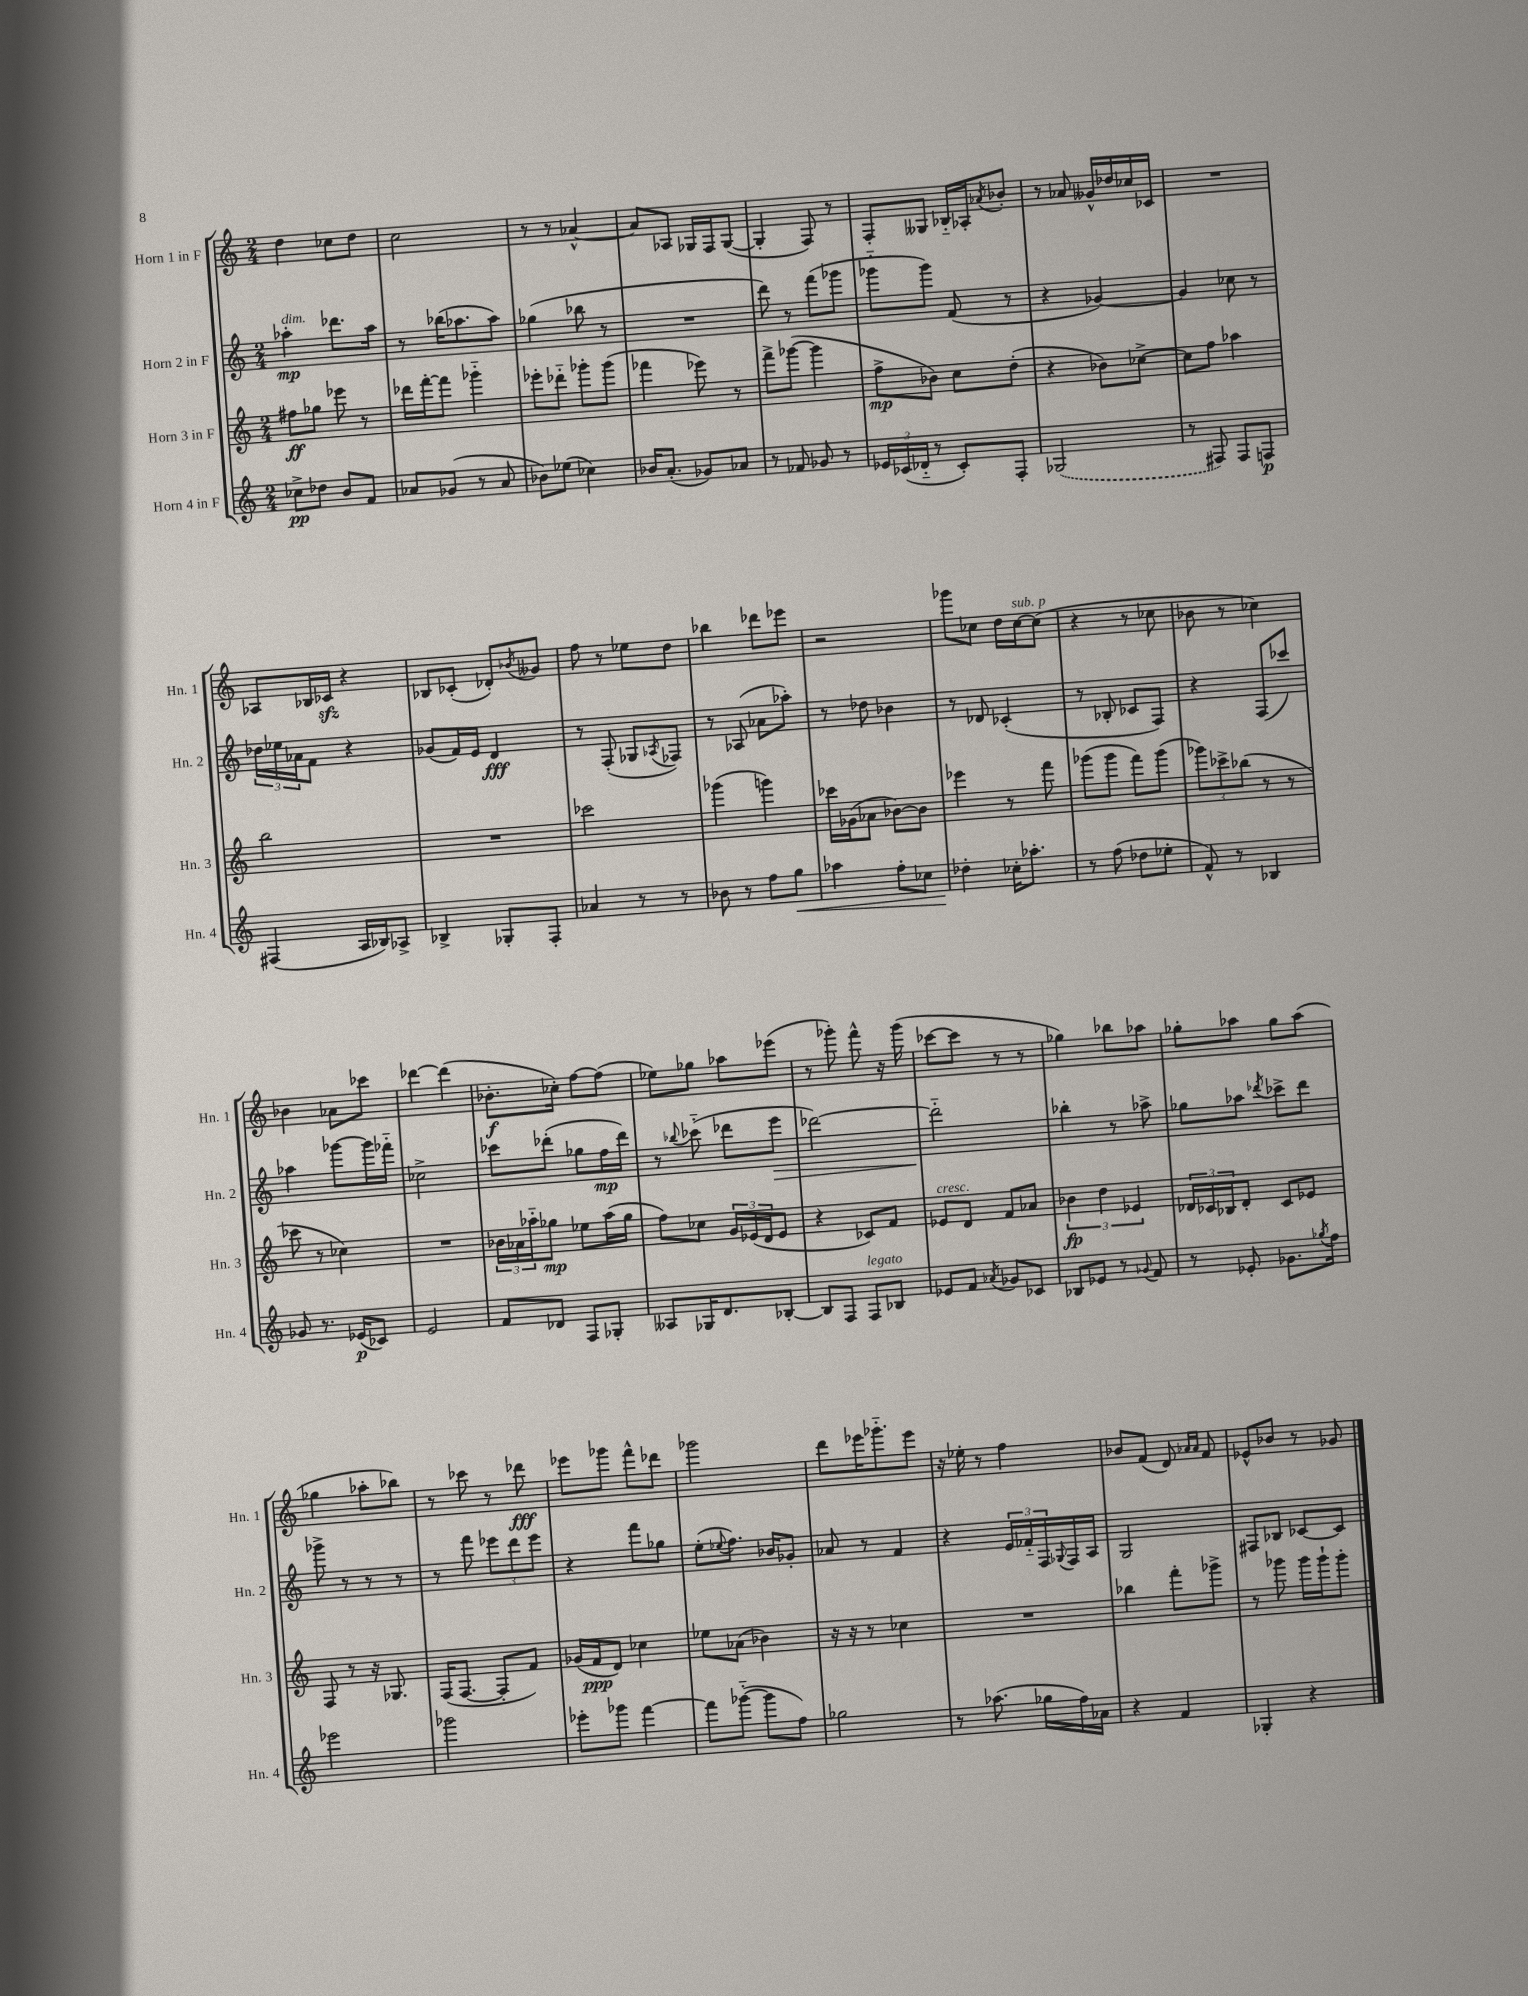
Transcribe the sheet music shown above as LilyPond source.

<<
\new StaffGroup <<
\new Staff = "s0" \with { instrumentName = "Horn 1 in F" shortInstrumentName = "Hn. 1" } {
    \clef treble \key c \major \numericTimeSignature \time 2/4
    d''4 ces''8 d''8 |
    c''2 |
    r8 r8 aes'4~-^ |
    aes'8 aes8 ges16 f16 ges8~( |
    ges4-. f8) r8 |
    f8-. geses8 bes16-_ aes16-. \acciaccatura { aes'8 } bes'8-. |
    r8 aes'8 geses'16-^ des''16 ces''16 ces'16 |
    R2 |
    aes8 bes16 ces'16\sfz r4 |
    bes8 ces'8-.( des'8-.) \acciaccatura { bes'8 } geses'8 |
    f''8 r8 ees''8 d''8 |
    bes''4 des'''8 ees'''8 |
    r2 |
    ges'''8 ces''8 d''16 ces''16~^\markup { \italic "sub. p" } ces''8( |
    r4 r8 ces''8 |
    bes'8 r8 ces''4) |
    bes'4 aes'8 ces'''8 |
    des'''4~ des'''4( |
    bes'8.-.\f ces''16-.) f''8~ f''8( |
    ees''8) ges''8 aes''8 ees'''8( |
    r8 ges'''8-.) f'''8-^ r16 ges'''16( |
    ces'''8~ ces'''8 r8 r8 |
    ges''4) bes''8 aes''8 |
    ges''8-. aes''8 ges''8 aes''8( |
    ges''4 aes''8-. bes''8) |
    r8 ces'''8 r8 des'''8\fff |
    ees'''8 ges'''8 f'''8-^ des'''8 |
    ges'''2 |
    d'''8 ees'''16 ges'''8.-_ ees'''8 |
    r16 ees''16-. r8 f''4 |
    bes'8 f'8( d'8) \grace { aes'16 aes'16 } f'8 |
    ees'8-^ bes'8 r8 ges'8 \bar "|." |
}
\new Staff = "s1" \with { instrumentName = "Horn 2 in F" shortInstrumentName = "Hn. 2" } {
    \clef treble \key c \major \numericTimeSignature \time 2/4
    aes''4-.\mp^\markup { \italic "dim." } des'''8. aes''16 |
    r8 bes''16( aes''8. aes''8) |
    ges''4( bes''8 r8 |
    R2 |
    d'''8) r8 f'''8( ges'''8 |
    ges'''8-_ ges'''8) f'8( r8 |
    r4 ges'4~) |
    ges'4 ces''8 r8 |
    \tuplet 3/2 { des''16 ees''16 aes'16 } f'8 r4 |
    ges'8( f'16) e'16 d'4\fff |
    r8 f8-.( ges8 \acciaccatura { aes8 } fes8) |
    r8 aes8( aes'8 aes''8-.) |
    r8 des''8 bes'4 |
    r8 des'8 ces'4-.( |
    r8 bes8-. ces'8 f8) |
    r4 f8( ces'''8) |
    aes''4 ges'''8~ ges'''16 fes'''16-_ |
    ces''2-> |
    ces'''8 des'''8-.( ges''8 f''16\mp des'''16) |
    r8 \appoggiatura { bes''8 } ces'''8-_( des'''8 e'''8\> |
    des'''2~) |
    des'''2-_\! |
    bes''4-. r8 aes''8-> |
    ges''8 aes''8 \acciaccatura { des'''8 } ces'''8-> des'''8 |
    ges'''8-> r8 r8 r8 |
    r8 f'''8 \tuplet 3/2 { ees'''8 d'''8 ees'''8 } |
    r4 f'''8 ges''8 |
    e''8-.( \appoggiatura { ees''8 } f''8.) bes'16 ges'8-. |
    aes'8 r8 f'4 |
    r4 \tuplet 3/2 { e'16 fes'16-_ f16 } \appoggiatura { ges8 } f16 a16 |
    g2 |
    fis8 bes8 ces'8~ ces'8 \bar "|." |
}
\new Staff = "s2" \with { instrumentName = "Horn 3 in F" shortInstrumentName = "Hn. 3" } {
    \clef treble \key c \major \numericTimeSignature \time 2/4
    fis''8\ff ges''8 ees'''8 r8 |
    des'''16 f'''16~-. f'''8 ges'''4-_ |
    ees'''8-. des'''8-_ ges'''8-. ges'''8( |
    fes'''4 ees'''8) r8 |
    f'''8-> ges'''8~( ges'''4 |
    f''8->\mp bes'8) c''8 d''8-.( |
    r4 bes'8) ces''8~-> |
    ces''8 f''8 aes''4 |
    b''2 |
    R2 |
    ces'''2 |
    ges'''4( g'''4) |
    ces'''16 ges'16( aes'8 bes'8~) bes'8 |
    ees'''4 r8 f'''8 |
    ges'''8( ges'''8 f'''8) ges'''8( |
    \tuplet 3/2 { ges'''8) ces'''8-> bes''8( } r8 r8 |
    ces'''8 r8 ces''4) |
    R2 |
    \tuplet 3/2 { bes'16 aes'16 aes''16-_ } ges''8\mp ees''8 aes''16( ges''16 |
    f''8) ces''8 \tuplet 3/2 { g'16 ees'16( d'16 } ees'8 |
    r4 ces'8) f'8 |
    ees'8^\markup { \italic "cresc." } d'8 f'8 aes'8 |
    \tuplet 3/2 { bes'4\fp d''4 ees'4 } |
    \tuplet 3/2 { des'16 ces'16 bes16 } des'8-. ces'8 ees'8 |
    f8 r8 r16 ges8. |
    f16( f8.~ f8-. f'8) |
    ges'16( f'16\ppp d'8) ces''4 |
    ees''8 aes'8( bes'4) |
    r16 r16 r8 ces''4 |
    R2 |
    bes''4 f'''8-. ges'''8-> |
    r8 ges'''8 ges'''16 ges'''16-! ges'''8-. \bar "|." |
}
\new Staff = "s3" \with { instrumentName = "Horn 4 in F" shortInstrumentName = "Hn. 4" } {
    \clef treble \key c \major \numericTimeSignature \time 2/4
    ces''8->\pp des''8 b'8 f'8 |
    aes'8 ges'8( r8 aes'8 |
    bes'8) ees''8( ces''4) |
    bes'16 a'8.-.( ges'8) aes'8 |
    r8 fes'8 ges'8 r8 |
    \tuplet 3/2 { ees'16 ces'16( des'16-_ } r8 ces'8-.) f8-. |
    \once \slurDashed ges2( |
    r8 fis8) fis8 f8\p |
    fis4( a16 bes16) aes8-> |
    bes4-> ges8-. f8-. |
    aes'4 r8 r8 |
    bes'8 r8 f''8 g''8\< |
    aes''4 f''8-. ces''8 |
    des''4-.\! ces''16-. aes''8.-. |
    r8 f''8( des''8 ees''8-. |
    f'8-^) r8 bes4 |
    ges'8 r8. ees'16\p( ces'8) |
    e'2 |
    f'8 des'8 f8 ges8-. |
    aeses8 ges16 d'8. bes8~-. |
    bes8 f8 f8^\markup { \italic "legato" } bes8 |
    ees'8 f'8 \acciaccatura { aes'8 } ges'8 ces'8 |
    bes8 ees'8 r8 \appoggiatura { ges'8 } f'8 |
    r8 ees'8-. ges'8. \acciaccatura { ges''8 } f''16 |
    ees'''2 |
    ges'''2 |
    ees'''8-. ges'''8 f'''4~ |
    f'''8 ges'''8~-_( ges'''8 f''8) |
    ges''2 |
    r8 aes''8.( ges''16 f''16) aes'16 |
    r4 f'4 |
    ges4-. r4 \bar "|." |
}
>>
>>
\layout { \context { \Score \remove "Bar_number_engraver" } }
